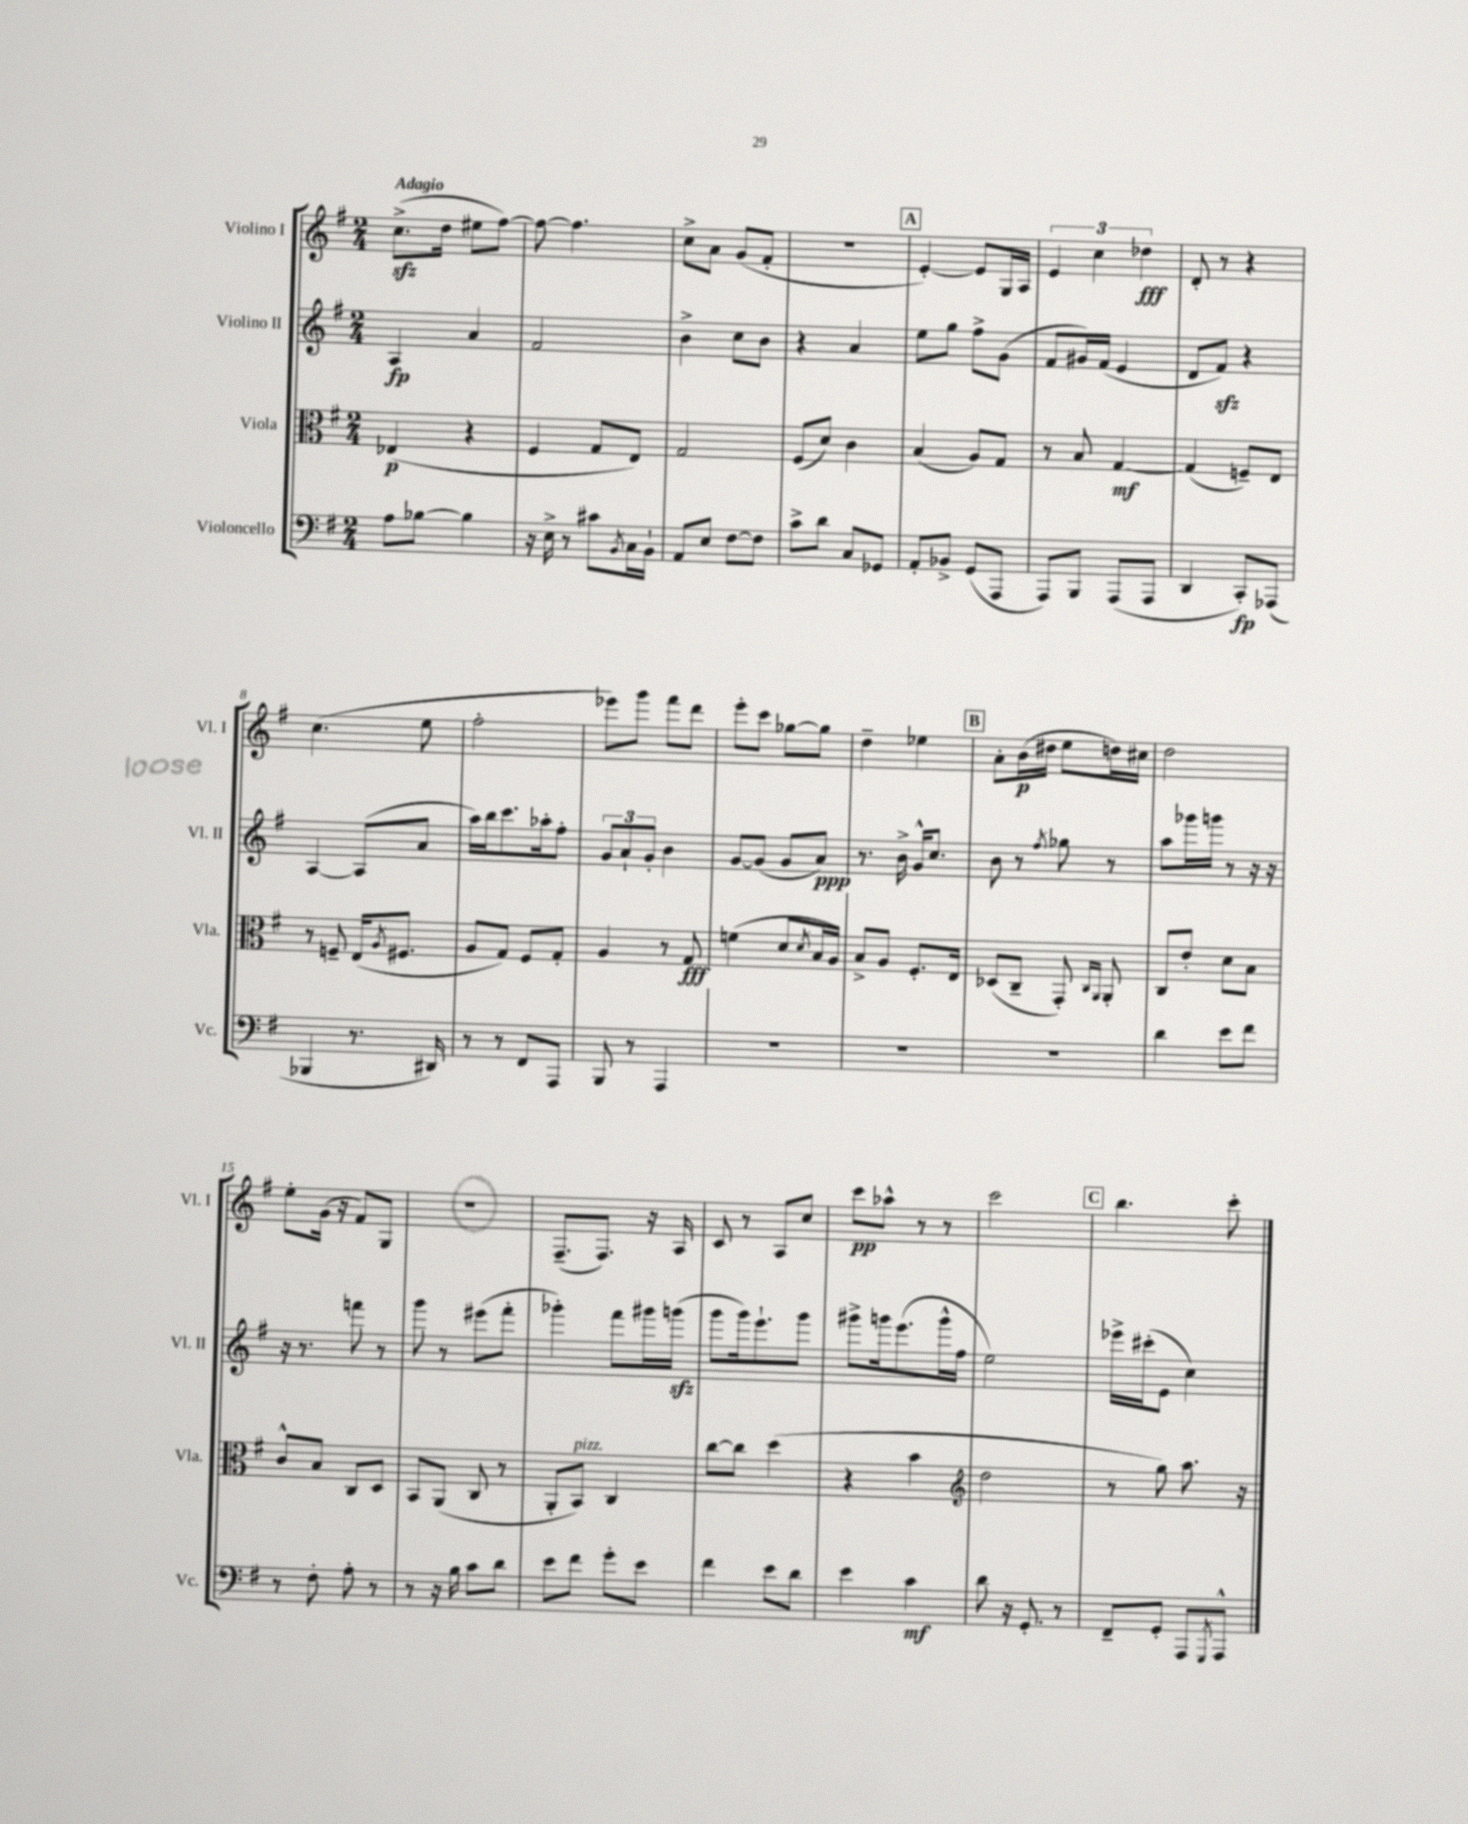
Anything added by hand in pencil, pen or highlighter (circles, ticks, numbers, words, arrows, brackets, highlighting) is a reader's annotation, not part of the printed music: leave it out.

**kern	**dynam	**kern	**dynam	**kern	**dynam	**kern	**dynam
*part4	*part4	*part3	*part3	*part2	*part2	*part1	*part1
*staff4	*staff4	*staff3	*staff3	*staff2	*staff2	*staff1	*staff1
*I"Violoncello	*	*I"Viola	*	*I"Violino II	*	*I"Violino I	*
*I'Vc.	*	*I'Vla.	*	*I'Vl. II	*	*I'Vl. I	*
*clefF4	*	*clefC3	*	*clefG2	*	*clefG2	*
*k[f#]	*	*k[f#]	*	*k[f#]	*	*k[f#]	*
*M2/4	*	*M2/4	*	*M2/4	*	*M2/4	*
=1	=1	=1	=1	=1	=1	=1	=1
!	!	!	!	!	!	!LO:TX:a:B:t=Adagio	!
8A\L	.	(4E-X/	p	4A/	fp	(8.cczz^\L	.
[8B-X\J	.	.	.	.	.	.	.
.	.	.	.	.	.	16dd\Jk	.
4B-\]	.	4r	.	4a/	.	8ee#X\L	.
.	.	.	.	.	.	[8ff#\J)	.
=2	=2	=2	=2	=2	=2	=2	=2
16r	.	4F#/	.	2f#/	.	8ff#\_	.
16E^\	.	.	.	.	.	.	.
8r	.	.	.	.	.	4.ff#\]	.
8c#X\L	.	8G/L	.	.	.	.	.
8qBB/	.	.	.	.	.	.	.
16C\L	.	8E/J)	.	.	.	.	.
16BB`\JJ	.	.	.	.	.	.	.
=3	=3	=3	=3	=3	=3	=3	=3
8AA/L	.	2G/	.	4b^\	.	8cc^\L	.
8E/J	.	.	.	.	.	8a\J	.
[8F#\L	.	.	.	8cc\L	.	(8g/L	.
8F#\J]	.	.	.	8b\J	.	8f#'/J	.
=4	=4	=4	=4	=4	=4	=4	=4
8c^\L	.	(8F#/L	.	4r	.	2r	.
8d\J	.	8d/J)	.	.	.	.	.
8C/L	.	4c\	.	4a/	.	.	.
8GG-X/J	.	.	.	.	.	.	.
!!LO:REH:place=s1:t=A
=5	=5	=5	=5	=5	=5	=5	=5
8AA'/L	.	(4B/	.	8ee\L	.	[4e'/)	.
8BB-X^/J	.	.	.	8gg\J	.	.	.
(8GG/L	.	8A/L)	.	8ff#^\L	.	8e/L]	.
8AAA/J	.	8G/J	.	(8g\J	.	16G/L	.
.	.	.	.	.	.	16A/JJ	.
=6	=6	=6	=6	=6	=6	=6	=6
8AAA/L)	.	8r	.	8f#/L	.	6e/	.
8BBB/J	.	8B/	.	16g#X/L)	.	.	.
.	.	.	.	.	.	6cc\	.
.	.	.	.	(16f#/JJ	.	.	.
(8AAA/L	.	[4G/	mf	4e/	.	.	.
.	.	.	.	.	.	6dd-X\	fff
8AAA/J	.	.	.	.	.	.	.
=7	=7	=7	=7	=7	=7	=7	=7
4DD/	.	(4G/]	.	8d/L	.	8d'/	.
.	.	.	.	8f#zz/J)	.	8r	.
8CC'/L)	fp	8Fn~/L)	.	4r	.	4r	.
(8AAA-X/J	.	8E/J	.	.	.	.	.
!!LO:LB:g=z
=8	=8	=8	=8	=8	=8	=8	=8
4BBB-X/	.	8r	.	[4A/	.	(4.cc\	.
.	.	8Fn~/	.	.	.	.	.
8.r	.	(16E/KL	.	(8A/L]	.	.	.
.	.	8qA/	.	.	.	.	.
.	.	8.F#X/J	.	.	.	.	.
.	.	.	.	8a/J	.	8ee\	.
16DD#X/)	.	.	.	.	.	.	.
=9	=9	=9	=9	=9	=9	=9	=9
8r	.	8A/L	.	16aa\LL)	.	2ff#'\	.
.	.	.	.	16bb\J	.	.	.
8r	.	8G/J)	.	8.ccc\	.	.	.
8FF#/L	.	8F#/L	.	.	.	.	.
.	.	.	.	16aa-X'\k	.	.	.
8AAA/J	.	8G'/J	.	8ff#'\J	.	.	.
=10	=10	=10	=10	=10	=10	=10	=10
8BBB/	.	4A/	.	12g/L	.	8eee-X\L)	.
.	.	.	.	12a`/	.	.	.
8r	.	.	.	.	.	8ggg\J	.
.	.	.	.	12g'/J	.	.	.
4AAA/	.	8r	.	4b\	.	8fff#\L	.
.	.	8G/	fff	.	.	8ddd\J	.
=11	=11	=11	=11	=11	=11	=11	=11
2r	.	(4fn\	.	[8g/L	.	8eee'\L	.
.	.	.	.	(8g/J]	.	8ccc\J	.
.	.	8d/L	.	8g/L	.	[8gg-X\L	.
.	.	8qd/	.	.	.	.	.
.	.	16B/L	.	8a/J)	ppp	8gg-\J]	.
.	.	16A/JJ)	.	.	.	.	.
=12	=12	=12	=12	=12	=12	=12	=12
2r	.	8B^/L	.	8.r	.	4dd~\	.
.	.	8A/J	.	.	.	.	.
.	.	.	.	16b^\	.	.	.
.	.	8.F#'/L	.	16g^^/KL	.	4ee-X\	.
.	.	.	.	8.cc/J	.	.	.
.	.	16E/Jk	.	.	.	.	.
!!LO:REH:place=s1:t=B
=13	=13	=13	=13	=13	=13	=13	=13
2r	.	(8D-X/L	.	8b\	.	8a'\L	.
.	.	8C~/J	.	8r	.	(16b\L	p
.	.	.	.	.	.	16dd#X\JJ	.
.	.	.	.	8qff#/	.	.	.
.	.	8GG'/)	.	8gg-X\	.	8ee\L	.
.	.	16qqC/LL	.	.	.	.	.
.	.	16qqAA/JJ	.	.	.	.	.
.	.	8AA'/	.	8r	.	16ddn\L)	.
.	.	.	.	.	.	16cc#X\JJ	.
=14	=14	=14	=14	=14	=14	=14	=14
4d\	.	8C/L	.	8aa\L	.	2dd\	.
.	.	8e'/J	.	16ggg-X\L	.	.	.
.	.	.	.	16gggn\JJ	.	.	.
8e\L	.	8d\L	.	8r	.	.	.
8f#\J	.	8B\J	.	16r	.	.	.
.	.	.	.	16r	.	.	.
!!LO:LB:g=z
=15	=15	=15	=15	=15	=15	=15	=15
8r	.	8c^^/L	.	16r	.	8ee'\L	.
.	.	.	.	8.r	.	.	.
8F#'\	.	8B/J	.	.	.	(16g\Jk	.
.	.	.	.	.	.	16r	.
8A'\	.	8C/L	.	8fffn\	.	8f#/L)	.
8r	.	8D/J	.	8r	.	8G/J	.
=16	=16	=16	=16	=16	=16	=16	=16
8r	.	8BB/L	.	8ggg\	.	2r	.
16r	.	(8AA/J	.	8r	.	.	.
16B\	.	.	.	.	.	.	.
8c\L	.	8C/	.	(8eee#X\L	.	.	.
8d\J	.	8r	.	8fff#'\J	.	.	.
=17	=17	=17	=17	=17	=17	=17	=17
8e\L	.	8AA'/L	.	4ggg-X'\)	.	(8.F#~/L	.
!	!	!LO:TX:a:i:t=pizz.	!	!	!	!	!
8f#\J	.	8BB/J)	.	.	.	.	.
.	.	.	.	.	.	8.F#/J)	.
8g'\L	.	4C/	.	8fff#\L	.	.	.
8e\J	.	.	.	16ggg#X\L	.	16r	.
.	.	.	.	(16gggnzz\JJ	.	16A/	.
=18	=18	=18	=18	=18	=18	=18	=18
4f#\	.	[8cc\L	.	8ggg\L	.	8c/	.
.	.	8cc\J]	.	16ggg\k)	.	8r	.
.	.	.	.	8.eee`\	.	.	.
8e\L	.	(4dd\	.	.	.	8A/L	.
8d\J	.	.	.	8ggg\J	.	8cc/J	.
=19	=19	=19	=19	=19	=19	=19	=19
4e\	.	4r	.	8ggg#X^\L	.	8ccc\L	pp
.	.	.	.	16gggn\k	.	8aa-X^^\J	.
.	.	.	.	(8.eee\	.	.	.
4c\	mf	4b\	.	.	.	8r	.
.	.	.	.	16ggg^^\L	.	8r	.
.	.	.	.	16ff#\JJ	.	.	.
=20	=20	=20	=20	=20	=20	=20	=20
*	*	*clefG2	*	*	*	*	*
8d\	.	2dd\	.	2ee\)	.	2ccc\	.
16r	.	.	.	.	.	.	.
8.GG'/	.	.	.	.	.	.	.
8r	.	.	.	.	.	.	.
!!LO:REH:place=s1:t=C
=21	=21	=21	=21	=21	=21	=21	=21
8FF#~/L	.	8r	.	16eee-X^\LL	.	4.bb\	.
.	.	.	.	(16ccc#X'\J	.	.	.
8GG'/J	.	8gg\)	.	8e\J	.	.	.
8AAA/L	.	8.aa\	.	4cc\)	.	.	.
8qGGG/	.	.	.	.	.	.	.
8AAA^^/J	.	.	.	.	.	8ccc'\	.
.	.	16r	.	.	.	.	.
==	==	==	==	==	==	==	==
*-	*-	*-	*-	*-	*-	*-	*-
